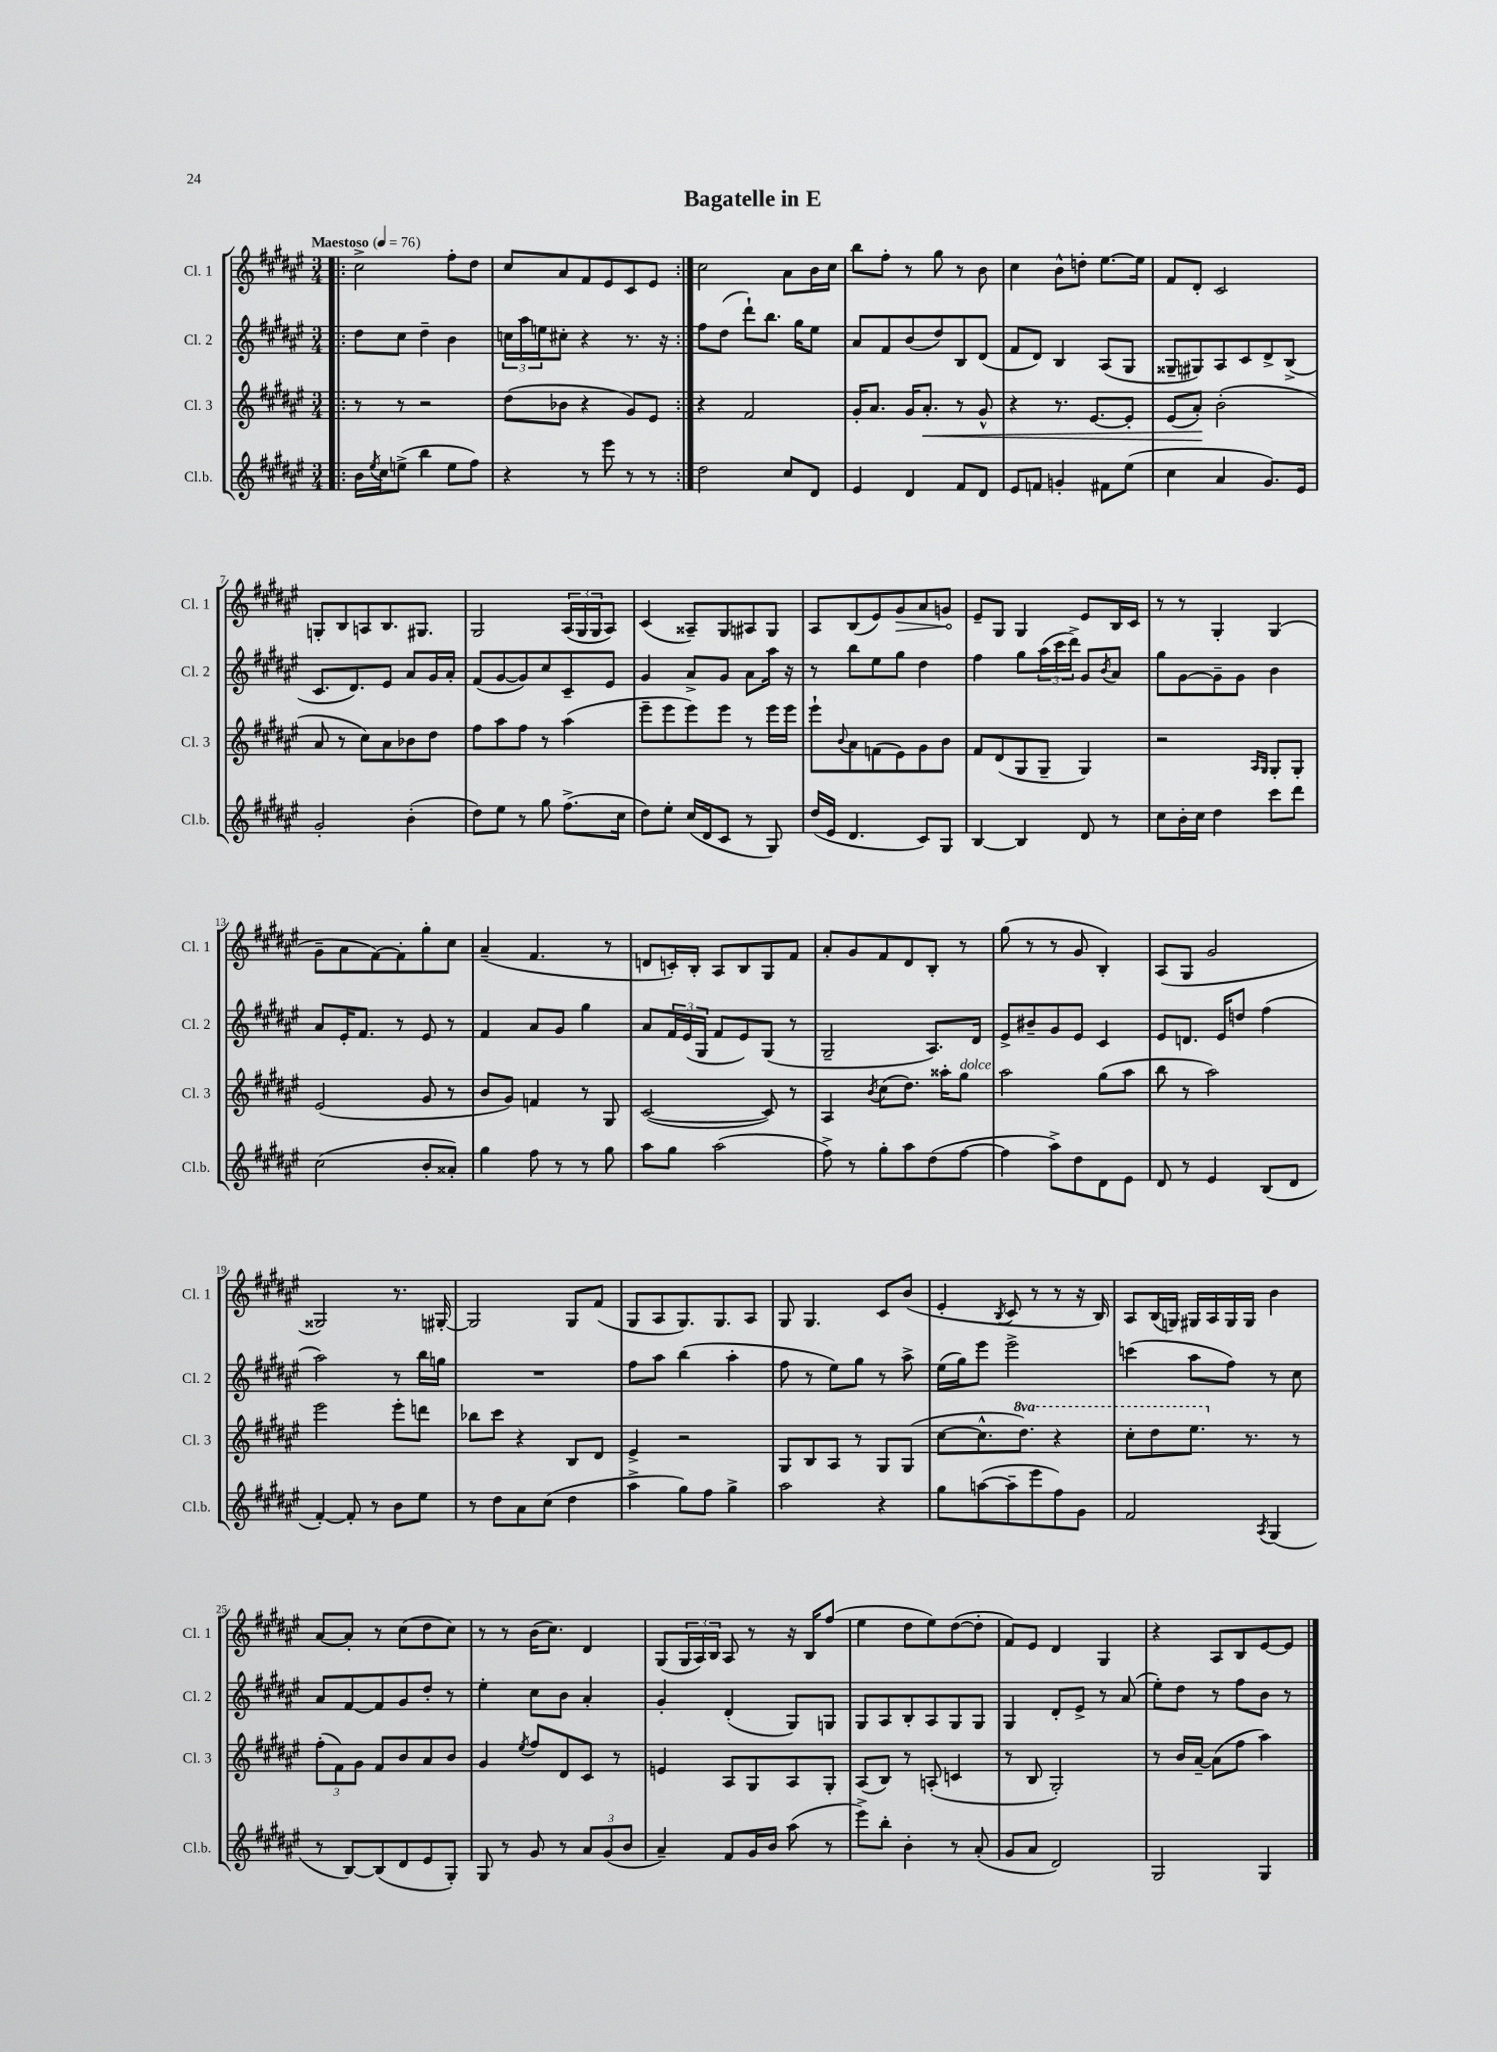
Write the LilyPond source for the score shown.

\header { title = "Bagatelle in E" }
<<
\new StaffGroup <<
\new Staff = "s0" \with { instrumentName = "Cl. 1" shortInstrumentName = "Cl. 1" } {
    \clef treble \key fis \major \numericTimeSignature \time 3/4 \tempo "Maestoso" 4 = 76
    \repeat volta 2 { \bar ".|:" cis''2-> fis''8-. dis''8 |
    cis''8 ais'8 fis'8 eis'8 cis'8 eis'8 | }
    cis''2 ais'8 b'16 cis''16 |
    b''8 fis''8-. r8 gis''8 r8 b'8 |
    cis''4 b'8-^ d''8-. eis''8.~ eis''16 |
    fis'8 dis'8-. cis'2 |
    g8-. b8 a8 b8. gis8. |
    gis2 \tuplet 3/2 { ais16( gis16 gis16 } ais8) |
    cis'4( aisis8--) gis8 ais8 gis8 |
    ais8 b8( eis'8) \once \override Hairpin.circled-tip = ##t gis'8\> ais'8 g'8\! |
    eis'8-- gis8 gis4 eis'8 b16 cis'16 |
    r8 r8 gis4-. gis4( |
    gis'8-- ais'8 fis'8~) fis'8-. gis''8-. cis''8 |
    ais'4--( fis'4. r8 |
    d'8 c'16-.) b16-. ais8 b8 gis8 fis'8 |
    ais'8-. gis'8 fis'8 dis'8 b8-. r8 |
    gis''8( r8 r8 gis'8 b4-.) |
    ais8( gis8 gis'2 |
    gisis2) r8. gis16~-. |
    gis2 gis8 fis'8( |
    gis8 ais8 gis8.) gis8. ais8 |
    gis8 gis4. cis'8 b'8( |
    eis'4-. \acciaccatura { b8 } cis'8 r8 r8 r16 b16) |
    ais8 b16( g16) gis16 ais16 gis16 gis16 b'4 |
    ais'8~ ais'8-. r8 cis''8( dis''8 cis''8) |
    r8 r8 b'16( cis''8.) dis'4 |
    gis8( \tuplet 3/2 { gis16 ais16) b16 } ais8 r8 r16 b16 fis''8( |
    eis''4 dis''8 eis''8) dis''8~( dis''8-. |
    fis'8) eis'8 dis'4 gis4 |
    r4 ais8 b8 eis'8~ eis'8 \bar "|." |
}
\new Staff = "s1" \with { instrumentName = "Cl. 2" shortInstrumentName = "Cl. 2" } {
    \clef treble \key fis \major \numericTimeSignature \time 3/4
    \repeat volta 2 { \bar ".|:" dis''8 cis''8 dis''4-- b'4 |
    \tuplet 3/2 { c''16 ais''16 e''16 } cis''8-. r4 r8. r16 | }
    fis''8 dis''8( dis'''8-!) b''8. gis''16 eis''8 |
    ais'8 fis'8 b'8( dis''8) b8 dis'8( |
    fis'8 dis'8) b4 ais8( gis8 |
    gisis8-- gis8) ais8 cis'8 dis'8-> b8->( |
    cis'8. dis'8.) eis'8 ais'8 gis'16 ais'16-. |
    fis'8( gis'8~ gis'8) cis''8 cis'8-- eis'8 |
    gis'4 ais'8-> gis'8 ais'8 ais''16 r16 |
    r8 b''8 eis''8 gis''8 dis''4 |
    fis''4 gis''8 \tuplet 3/2 { ais''16( cis'''16 dis'''16->) } gis'8 \acciaccatura { b'8 } ais'8 |
    gis''8 gis'8~ gis'8-- gis'8 b'4 |
    ais'8 eis'16-. fis'8. r8 eis'8 r8 |
    fis'4 ais'8 gis'8 gis''4 |
    ais'8 \tuplet 3/2 { fis'16 eis'16( gis16 } fis'8 eis'8) gis8( r8 |
    gis2-- ais8.) dis'16 |
    eis'8-> bis'8-- gis'8 eis'8 cis'4 |
    eis'8 d'8. eis'16 d''8 fis''4( |
    ais''2) r8 b''16 g''16 |
    R2. |
    fis''8 ais''8 b''4( ais''4-. |
    fis''8 r8 eis''8) gis''8 r8 ais''8-> |
    eis''16( gis''16) eis'''8 eis'''2-> |
    c'''4( ais''8 fis''8) r8 cis''8 |
    ais'8 fis'8~ fis'8 gis'8 dis''8-. r8 |
    eis''4-. cis''8 b'8 ais'4-. |
    gis'4-. dis'4-.( gis8) g8 |
    gis8 ais8 b8-. ais8 gis8 gis8 |
    gis4 dis'8-. eis'8-> r8 ais'8( |
    eis''8-.) dis''8 r8 fis''8 b'8 r8 \bar "|." |
}
\new Staff = "s2" \with { instrumentName = "Cl. 3" shortInstrumentName = "Cl. 3" } {
    \clef treble \key fis \major \numericTimeSignature \time 3/4 \set Staff.ottavationMarkups = #ottavation-simple-ordinals
    \repeat volta 2 { \bar ".|:" r8 r8 r2 |
    dis''8( bes'8 r4 gis'8) eis'8 | }
    r4 fis'2 |
    gis'16-. ais'8. gis'16 ais'8.-.\< r8 gis'8-^ |
    r4 r8. eis'8.~ eis'8-. |
    eis'8( ais'8-.\!) b'2-.( |
    ais'8 r8 cis''8) ais'8 bes'8 dis''8 |
    fis''8 ais''8 fis''8 r8 ais''4( |
    eis'''8-- eis'''8 eis'''8) eis'''8 r8 eis'''16 eis'''16 |
    eis'''8-! \appoggiatura { b'8 } ais'8 f'8( eis'8) gis'8 b'8 |
    fis'8 dis'8( gis8 gis8-- gis4) |
    r2 \grace { ais16 gis16 } gis8-. gis8-. |
    eis'2( gis'8 r8 |
    b'8 gis'8) f'4 r8 gis8 |
    cis'2~( cis'8) r8 |
    ais4 \acciaccatura { b'8 } cis''8( dis''8.) aisis''16-. gis''8^\markup { \italic "dolce" } |
    ais''2 gis''8( ais''8 |
    b''8 r8 ais''2) |
    eis'''2 eis'''8-. d'''8 |
    bes''8 cis'''8 r4 b8 dis'8 |
    eis'4-> r2 |
    gis8 b8 ais8 r8 gis8 gis8( |
    cis''8~ cis''8.-^ \ottava #1 dis'''8.) r4 |
    cis'''8-. dis'''8 eis'''8. \ottava #0 r8. r8 |
    \tuplet 3/2 { fis''8-.( fis'8) gis'8 } fis'8 b'8 ais'8 b'8 |
    gis'4 \acciaccatura { eis''8 } fis''8 dis'8 cis'8 r8 |
    e'4 ais8 gis8 ais8 gis8-. |
    ais8( b8) r8 a8-.( c'4 |
    r8 b8 gis2-.) |
    r8 b'16 ais'16~-- ais'8( fis''8 ais''4) \bar "|." |
}
\new Staff = "s3" \with { instrumentName = "Cl.b." shortInstrumentName = "Cl.b." } {
    \clef treble \key fis \major \numericTimeSignature \time 3/4
    \repeat volta 2 { \bar ".|:" b'16 \acciaccatura { eis''8 } cis''16 e''8->( b''4 e''8 fis''8) |
    r4 r8 eis'''8 r8 r8 | }
    dis''2 cis''8 dis'8 |
    eis'4 dis'4 fis'8 dis'8 |
    eis'8 f'8 g'4-. fis'8 eis''8( |
    cis''4 ais'4 gis'8.) eis'16 |
    gis'2-. b'4-.( |
    dis''8) eis''8 r8 gis''8 fis''8.->( cis''16 |
    dis''8) eis''8-. cis''16( dis'16 cis'8 r8 gis8) |
    dis''16( eis'16 dis'4. cis'8) gis8 |
    b4~ b4 dis'8 r8 |
    cis''8 b'16-. cis''16 dis''4 cis'''8 dis'''8 |
    cis''2( b'8-. aisis'8-.) |
    gis''4 fis''8 r8 r8 gis''8 |
    ais''8 gis''8 ais''2( |
    fis''8->) r8 gis''8-. ais''8 dis''8( fis''8~ |
    fis''4 ais''8->) dis''8 dis'8 eis'8 |
    dis'8 r8 eis'4 b8( dis'8 |
    fis'4~-.) fis'8-. r8 b'8 eis''8 |
    r8 dis''8 ais'8 cis''8( dis''4 |
    ais''4-> gis''8) fis''8 gis''4-> |
    ais''2 r4 |
    gis''8 a''8~( a''8-- eis'''8 fis''8) gis'8 |
    fis'2 \acciaccatura { ais8 } gis4( |
    r8 b8~) b8( dis'8 eis'8 gis8-.) |
    gis8 r8 gis'8 r8 \tuplet 3/2 { ais'8 gis'8( b'8 } |
    ais'4--) fis'8 gis'16 b'16 ais''8( r8 |
    eis'''8->) b''8-. b'4-. r8 ais'8-.( |
    gis'8 ais'8 dis'2) |
    gis2 gis4 \bar "|." |
}
>>
>>
